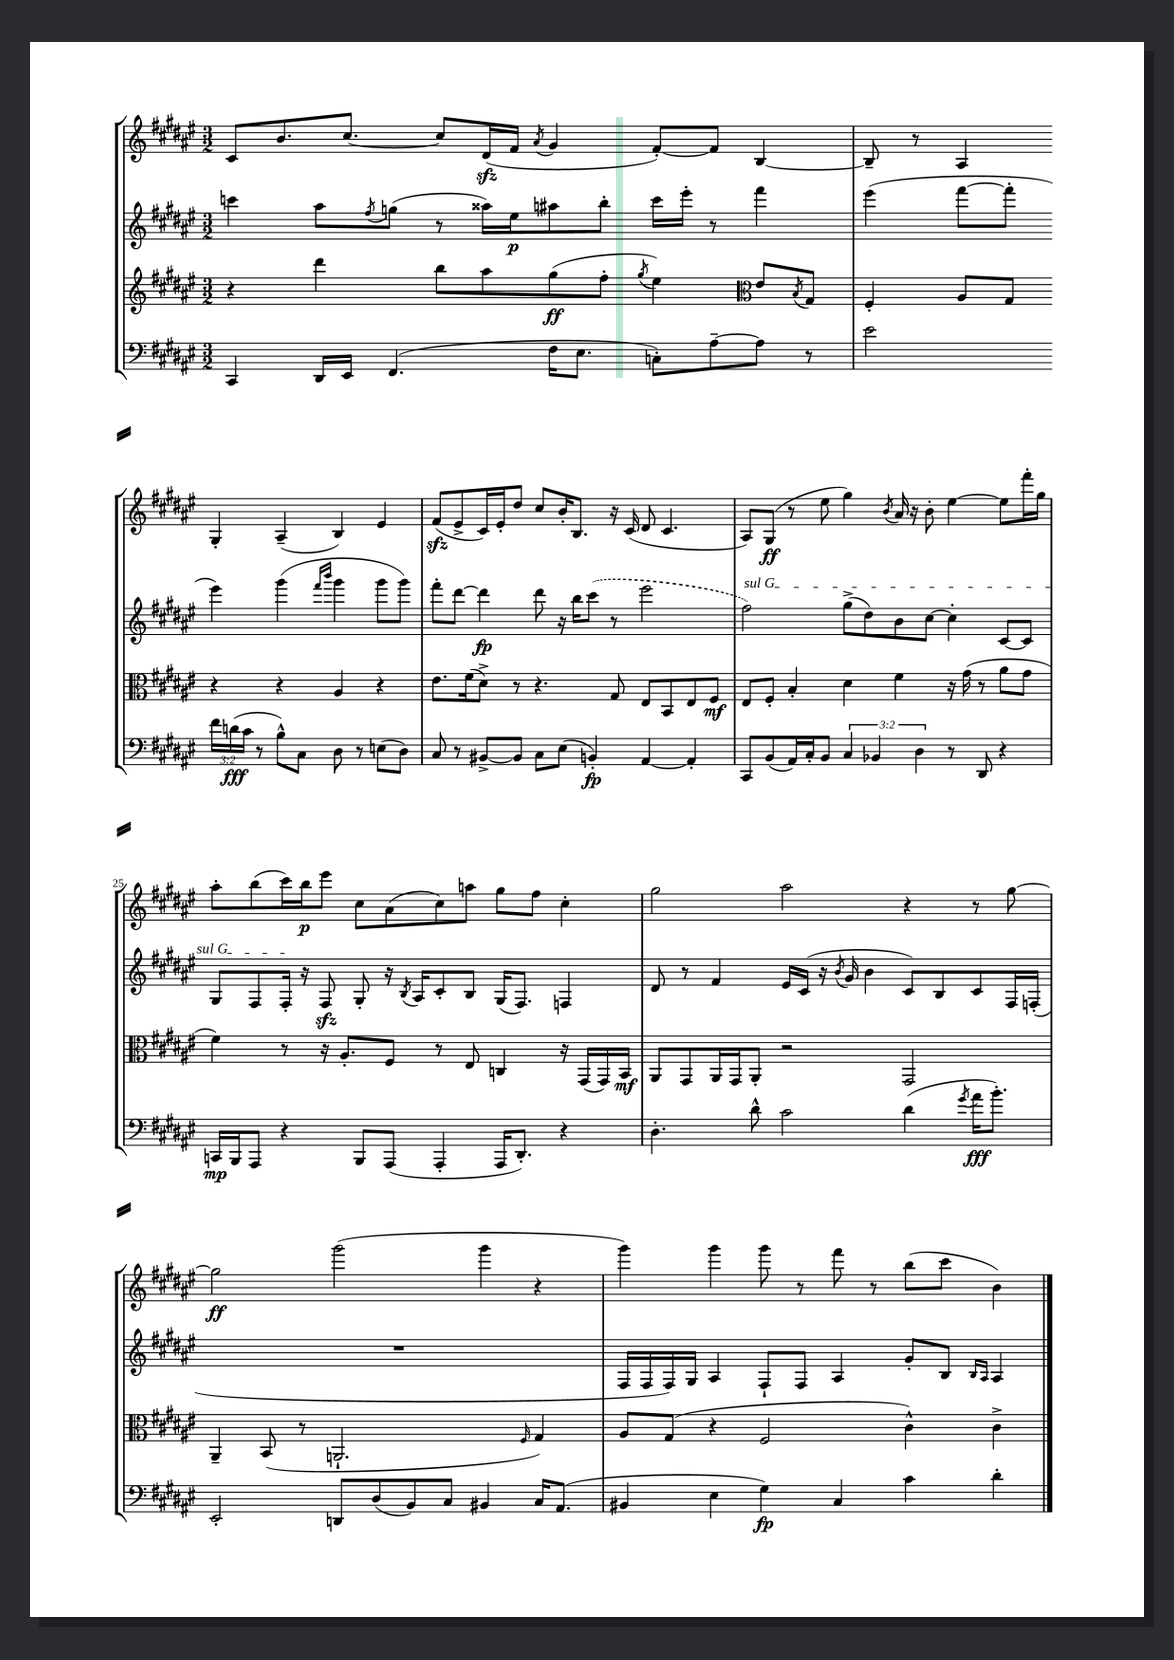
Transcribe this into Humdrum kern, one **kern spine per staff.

**kern	**kern	**kern	**kern
*staff4	*staff3	*staff2	*staff1
*clefF4	*clefG2	*clefG2	*clefG2
*k[f#c#g#d#a#e#]	*k[f#c#g#d#a#e#]	*k[f#c#g#d#a#e#]	*k[f#c#g#d#a#e#]
*M3/2	*M3/2	*M3/2	*M3/2
4CC#	4r	4ccc	8c#
.	.	.	8.b
16DD#	4ddd#	8aa#	.
16EE#	.	.	[8.cc#
.	.	8qff#	.
(4.FF#	.	(8gg	.
.	8bb	8r	8cc#]
.	8aa#	16aa##)	(16d#
.	.	16ee#	16f#
.	.	.	8qa#
16F#	(8gg#	8aa#	4g#
8.E#	.	.	.
.	8ff#'	8bb'	.
.	8qgg#	.	.
8C')	4ee#)	16ccc	[8f#')
.	.	16eee#'	.
[8A#~	.	8r	8f#]
*	*clefC3	*	*
8A#]	8e#	4fff#	[4B
.	8qB	.	.
8r	8G#	.	.
=	=	=	=
2e#	4F#'	(4eee#	8B~]
.	.	.	8r
.	8A#	[8fff#	4A#
.	8G#	8fff#']	.
24f#	4r	4eee#)	4G#'
(24d	.	.	.
24c#	.	.	.
8r	.	.	.
8B^^)	4r	(4ggg#	(4A#~
8C#	.	.	.
.	.	16qqfff#	.
.	.	16qqbbb	.
8D#	4A#	4ggg#	4B)
8r	.	.	.
(8E	4r	8ggg#	4e#
8D#)	.	8ggg#)	.
=	=	=	=
8C#	8.e#	8fff#'	(8f#
8r	.	[8ddd#	8e#^
.	(16f#	.	.
[8BB#^	8d#^)	4ddd#]	16c#)
.	.	.	16e#'
8BB#]	8r	.	8dd#
8C#	4.r	8ddd#	8cc#
(8E#	.	16r	16b'
.	.	16bb	8.B
4BB')	.	(8ccc#	.
.	8G#	8r	16r
.	.	.	(16c#
[4AA#	8E#	2eee#	8d#
.	8BB	.	4.c#
4AA#']	8E#	.	.
.	8F#	.	.
=	=	=	=
8CC#	8E#	2ff#)	8A#)
(8BB	8F#'	.	(8G#
16AA#)	4B'	.	8r
16C#'	.	.	.
8BB	.	.	8ee#
6C#	4d#	(8gg#^	4gg#)
.	.	8dd#)	.
6BB-	.	.	.
.	.	.	8qb
.	4f#	8b	16a#
.	.	.	16r
6D#	.	.	.
.	.	[8cc#	8b'
8r	16r	4cc#']	[4ee#
.	(16g#	.	.
8DD#	8r	.	.
4r	8a#	[8c#	8ee#]
.	8g#	8c#]	16fff#'
.	.	.	16gg#
=	=	=	=
16CC	4f#)	8G#	8aa#'
16BBB	.	.	.
8AAA#	.	8F#	(8bb
4r	8r	16F#'	16ccc#)
.	.	16r	16bb
.	16r	8F#	8eee#
.	8.A#'	.	.
8BBB	.	8G#'	8cc#
(8AAA#	8F#	16r	(8a#
.	.	8qB	.
.	.	16A#	.
4AAA#'	8r	8c#'	8cc#)
.	8E#	8B	8aa
16AAA#	4C	(16G#	8gg#
8.DD#')	.	8.F#)	.
.	.	.	8ff#
4r	16r	4F	4cc#'
.	(16GG#	.	.
.	16GG#)	.	.
.	16BB	.	.
=	=	=	=
4.D#'	8AA#	8d#	2gg#
.	8GG#	8r	.
.	16AA#	4f#	.
.	16GG#	.	.
8d#^^	8AA#'	.	.
2c#	2r	16e#	2aa#
.	.	(16c#	.
.	.	16r	.
.	.	8qb	.
.	.	16g#	.
.	.	4b	.
(4d#	2GG#	8c#)	4r
.	.	8B	.
8qg#	.	.	.
16a#	.	8c#	8r
8.b')	.	.	.
.	.	16F#	[8gg#
.	.	(16F'	.
=	=	=	=
2EE#'	4AA#~	1.r	2gg#]
.	(8BB	.	.
.	8r	.	.
8DD	2.AA`	.	(2ggg#
(8D#	.	.	.
8BB)	.	.	.
8C#	.	.	.
4BB#	.	.	4ggg#
.	16qqF#	.	.
16C#	4G#)	.	4r
(8.AA#	.	.	.
=	=	=	=
4BB#	8A#	16F#	4ggg#)
.	.	16F#	.
.	(8G#	16F#)	.
.	.	16G#	.
4E#	4r	4A#	4ggg#
4G#)	2F#	8F#`	8ggg#
.	.	8F#	8r
4C#	.	4A#	8fff#
.	.	.	8r
4c#	4c#^^)	8g#'	(8bb
.	.	8B	8ccc#
.	.	16qqB	.
.	.	16qqA#	.
4d#'	4c#^	4A#	4b)
==	==	==	==
*-	*-	*-	*-
